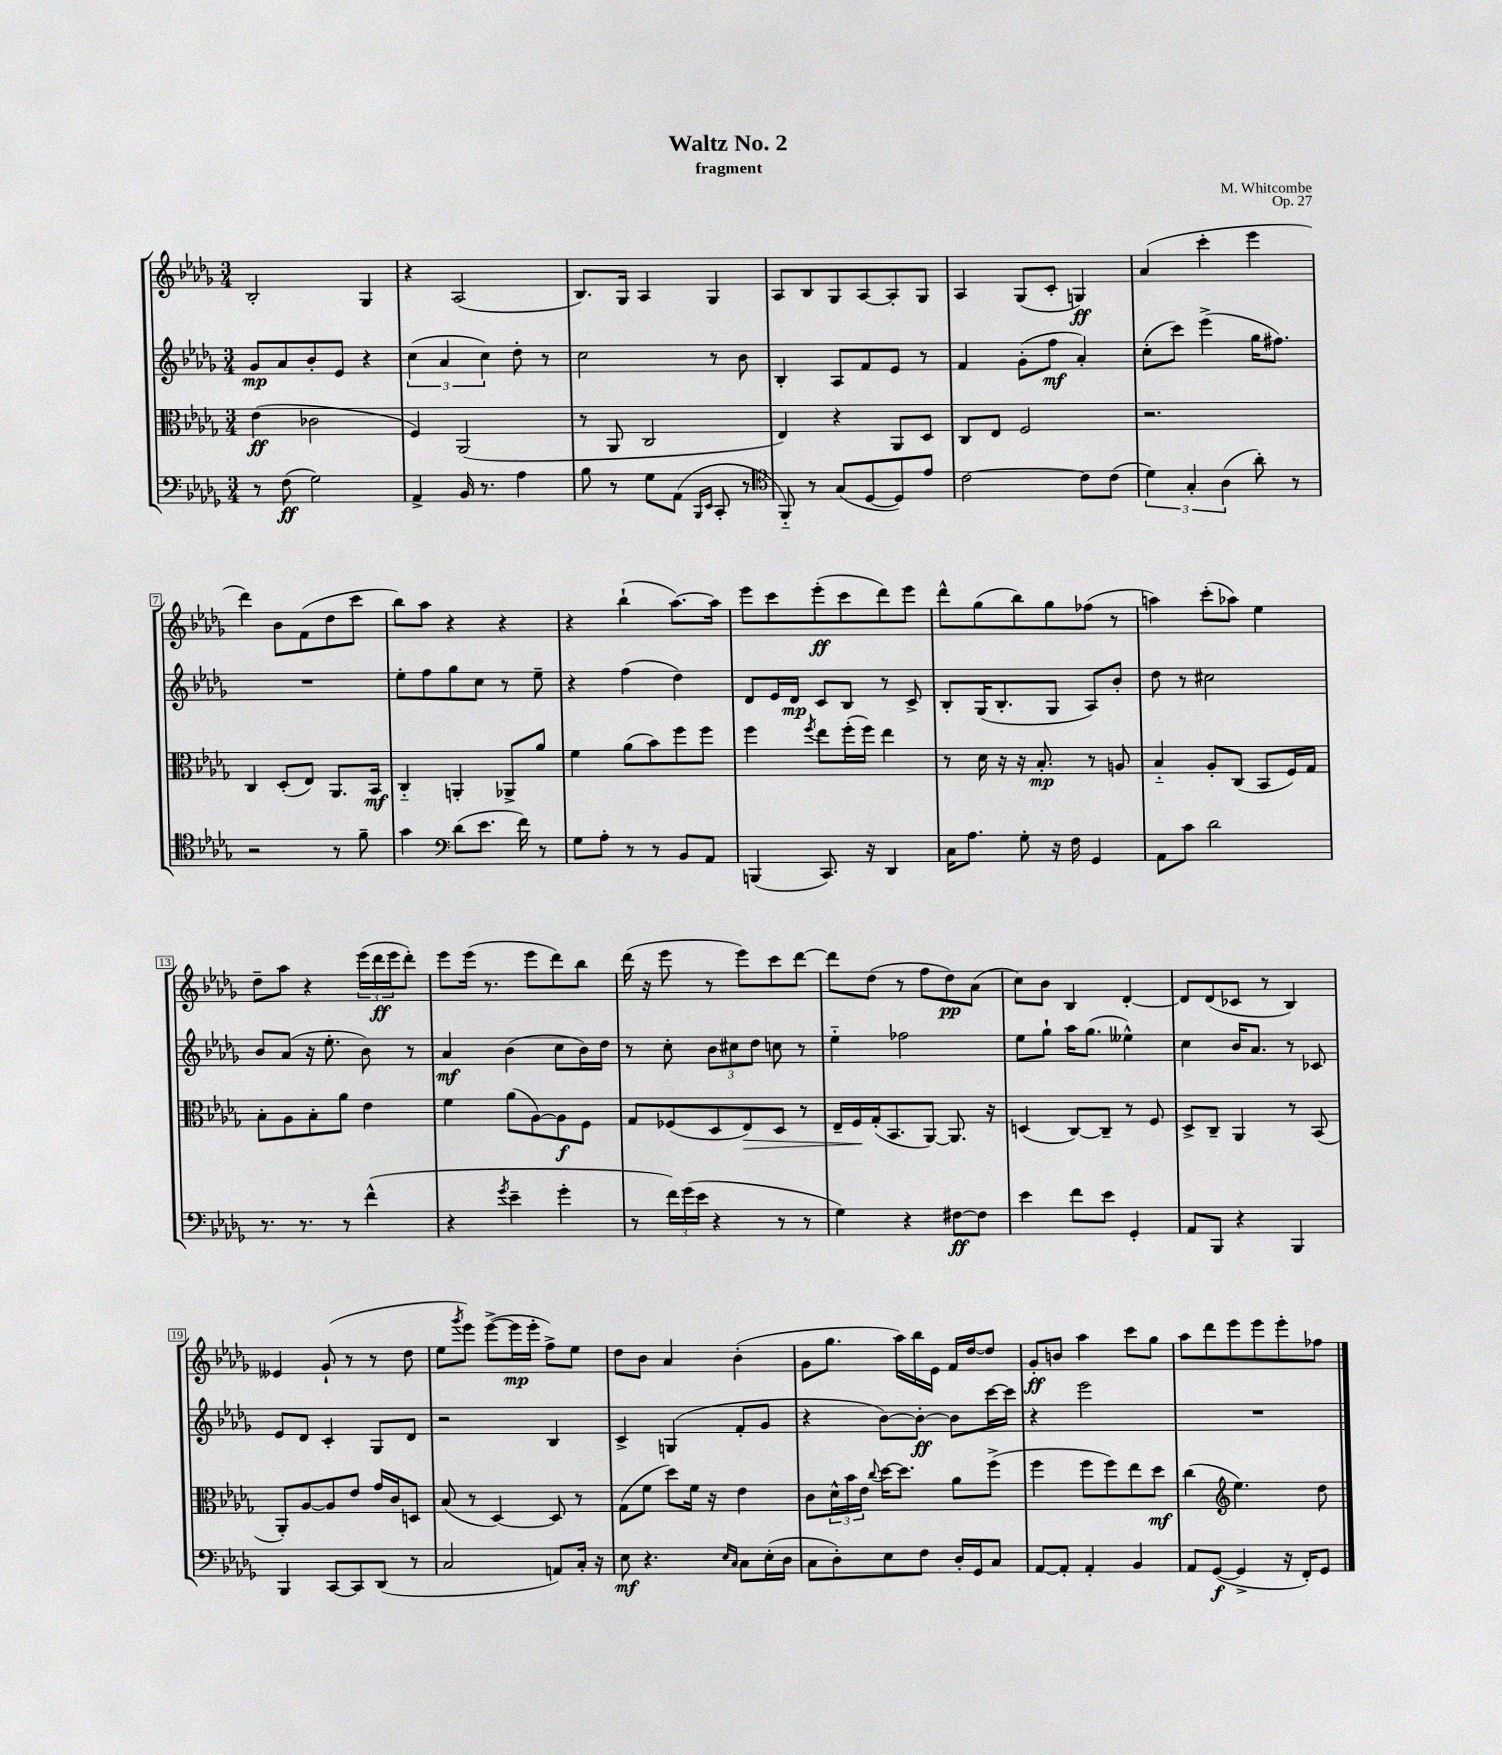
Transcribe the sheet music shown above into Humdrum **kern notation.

**kern	**dynam	**kern	**dynam	**kern	**dynam	**kern	**dynam
*part4	*part4	*part3	*part3	*part2	*part2	*part1	*part1
*staff4	*staff4	*staff3	*staff3	*staff2	*staff2	*staff1	*staff1
*clefF4	*	*clefC3	*	*clefG2	*	*clefG2	*
*k[b-e-a-d-g-]	*	*k[b-e-a-d-g-]	*	*k[b-e-a-d-g-]	*	*k[b-e-a-d-g-]	*
*M3/4	*	*M3/4	*	*M3/4	*	*M3/4	*
=1	=1	=1	=1	=1	=1	=1	=1
8r	.	(4e-\	ff	8g-/L	mp	2B-'/	.
(8F\	ff	.	.	8a-/	.	.	.
2G-\)	.	2c-X\	.	8b-'/	.	.	.
.	.	.	.	8e-/J	.	.	.
.	.	.	.	4r	.	4G-/	.
=2	=2	=2	=2	=2	=2	=2	=2
4AA-^/	.	4F/)	.	(6cc\	.	4r	.
.	.	.	.	6a-/	.	.	.
16BB-/	.	(2AA-/	.	.	.	(2A-/	.
8.r	.	.	.	.	.	.	.
.	.	.	.	6cc\)	.	.	.
4A-\	.	.	.	8dd-'\	.	.	.
.	.	.	.	8r	.	.	.
=3	=3	=3	=3	=3	=3	=3	=3
8B-\	.	8r	.	2cc\	.	8.B-/L)	.
8r	.	8AA-/	.	.	.	.	.
.	.	.	.	.	.	16G-/Jk	.
8G-\L	.	2C/	.	.	.	4A-/	.
(8AA-\J	.	.	.	.	.	.	.
16qqBBB-/LL	.	.	.	.	.	.	.
16qqEE-/JJ	.	.	.	.	.	.	.
8CC'/	.	.	.	8r	.	4G-/	.
8r	.	.	.	8b-\	.	.	.
=4	=4	=4	=4	=4	=4	=4	=4
*clefC4	*	*	*	*	*	*	*
8FF/)	.	4E-/)	.	4B-'/	.	8A-/L	.
8r	.	.	.	.	.	8B-/	.
(8G-/L	.	4r	.	8A-/L	.	8G-/	.
[8D-/	.	.	.	8f/	.	[8A-/	.
8D-/])	.	8AA-/L	.	8e-/J	.	8A-'/]	.
8e-/J	.	8D-/J	.	8r	.	8G-/J	.
=5	=5	=5	=5	=5	=5	=5	=5
[2c\	.	8C/L	.	4f/	.	4A-/	.
.	.	8E-/J	.	.	.	.	.
.	.	2F/	.	(8g-'\L	.	(8G-/L	.
.	.	.	.	8ff\J	mf	8c'/J	.
8c\L]	.	.	.	4a-'/)	.	4Gn/)	ff
(8c\J	.	.	.	.	.	.	.
=6	=6	=6	=6	=6	=6	=6	=6
6d-\)	.	2.r	.	(8cc'\L	.	(4a-/	.
.	.	.	.	8ccc\J)	.	.	.
6G-'/	.	.	.	.	.	.	.
.	.	.	.	(4eee-^\	.	4ccc'\	.
(6A-\	.	.	.	.	.	.	.
8a-'\)	.	.	.	16gg-\KL	.	4eee-\	.
.	.	.	.	8.ff#X\J)	.	.	.
8r	.	.	.	.	.	.	.
!!LO:LB:g=z
=7	=7	=7	=7	=7	=7	=7	=7
2r	.	4C/	.	2.r	.	4ddd-\)	.
.	.	(8D-'/L	.	.	.	8b-\L	.
.	.	8E-/J)	.	.	.	(8f\	.
8r	.	8.AA-/L	.	.	.	8dd-\	.
8f~\	.	.	.	.	.	8ccc\J	.
.	.	16BB-/Jk	mf	.	.	.	.
=8	=8	=8	=8	=8	=8	=8	=8
4g-\	.	4C/	.	8ee-'\L	.	8bb-\L)	.
.	.	.	.	8ff\	.	8aa-\J	.
*clefF4	*	*	*	*	*	*	*
(8d-\L	.	4AAn'/	.	8gg-\	.	4r	.
8.e-\J	.	.	.	8cc\J	.	.	.
.	.	8AA-X^/L	.	8r	.	4r	.
16f\)	.	.	.	.	.	.	.
8r	.	8a-/J	.	8ee-~\	.	.	.
=9	=9	=9	=9	=9	=9	=9	=9
8G-\L	.	4f\	.	4r	.	4r	.
8A-'\J	.	.	.	.	.	.	.
8r	.	(8a-\L	.	(4ff\	.	(4bb-`\	.
8r	.	8b-\)	.	.	.	.	.
8BB-/L	.	8ff\	.	4dd-\)	.	[8.aa-\L)	.
8AA-/J	.	8ff\J	.	.	.	.	.
.	.	.	.	.	.	16aa-\Jk]	.
=10	=10	=10	=10	=10	=10	=10	=10
(4BBBn/	.	4ff\	.	8d-/L	.	8eee-\L	.
.	.	.	.	16e-/L	.	8ccc\	.
.	.	.	.	16d-/JJ	mp	.	.
.	.	8qff/	.	.	.	.	.
8.CC/)	.	8ee-\L	.	8c/L	.	(8eee-'\	ff
.	.	(16ff'\L	.	8B-/J	.	8ccc\	.
16r	.	16ff\JJ)	.	.	.	.	.
4DD-/	.	4ee-\	.	8r	.	8ddd-\)	.
.	.	.	.	8c^/	.	8eee-\J	.
=11	=11	=11	=11	=11	=11	=11	=11
16C\KL	.	8r	.	8B-'/L	.	8ddd-^^\L	.
8.A-\J	.	.	.	.	.	.	.
.	.	16d-\	.	(16G-/K	.	(8gg-\	.
.	.	16r	.	8.B-'/	.	.	.
8G-'\	.	16r	.	.	.	8bb-\)	.
.	.	8.B-'/	mp	.	.	.	.
16r	.	.	.	8G-/J	.	8gg-\	.
16F\	.	.	.	.	.	.	.
4GG-/	.	8r	.	8A-/L)	.	(8ff-X\J	.
.	.	8An/	.	8b-'/J	.	8r	.
=12	=12	=12	=12	=12	=12	=12	=12
8AA-\L	.	4B-/	.	8dd-\	.	4aan\)	.
8c\J	.	.	.	8r	.	.	.
2d-\	.	8A-'/L	.	2cc#X\	.	(8ccc'\L	.
.	.	(8C/J	.	.	.	8aa-X\J)	.
.	.	8BB-/L	.	.	.	4ee-\	.
.	.	16F/L)	.	.	.	.	.
.	.	16G-/JJ	.	.	.	.	.
!!LO:LB:g=z
=13	=13	=13	=13	=13	=13	=13	=13
8.r	.	8B-'\L	.	8b-/L	.	8dd-~\L	.
.	.	8A-\	.	(8a-/J	.	8aa-\J	.
8.r	.	.	.	.	.	.	.
.	.	8B-'\	.	16r	.	4r	.
.	.	.	.	8.ee-'\	.	.	.
8r	.	8a-\J	.	.	.	.	.
(4f^^\	.	4e-\	.	8b-\)	.	(24eee-\LL	.
.	.	.	.	.	.	24ddd-\	ff
.	.	.	.	.	.	24eee-\J	.
.	.	.	.	8r	.	8ddd-'\J)	.
=14	=14	=14	=14	=14	=14	=14	=14
4r	.	4f\	.	4a-/	mf	8eee-\L	.
.	.	.	.	.	.	(16eee-\Jk	.
.	.	.	.	.	.	8.r	.
8qg-/	.	.	.	.	.	.	.
4e-~\	.	(8a-\L	.	(4b-\	.	.	.
.	.	[8A-\)	.	.	.	8eee-\L	.
4g-'\	.	8A-\]	f	8cc\L	.	8ddd-\)	.
.	.	8F\J	.	16b-\L)	.	8bb-\J	.
.	.	.	.	16dd-\JJ	.	.	.
=15	=15	=15	=15	=15	=15	=15	=15
8r	.	8G-/L	.	8r	.	(16ddd-\	.
.	.	.	.	.	.	16r	.
24f\LL)	.	(8F-X/	.	8cc'\	.	8eee-\	.
(24g-\	.	.	.	.	.	.	.
24e-\JJ	.	.	.	.	.	.	.
4r	.	8D-/	.	12b-\L	.	8r	.
.	.	.	.	12cc#X\	.	.	.
!	!	!	!LO:HP:b	!	!	!	!
.	.	8E-/)	>	.	.	8eee-\L)	.
.	.	.	.	12dd-\J	.	.	.
8r	.	8D-/J	.	8ccn\	.	8ccc\	.
8r	.	8r	.	8r	.	[8ddd-\J	.
=16	=16	=16	=16	=16	=16	=16	=16
4G-\)	.	16E-~/LL	.	4ee-\	.	8ddd-\L]	.
.	.	16F/	.	.	.	.	.
.	.	(16G-'/J	]	.	.	(8dd-\J	.
.	.	8.BB-/	.	.	.	.	.
4r	.	.	.	2ff-X\	.	8r	.
.	.	[8AA-/J)	.	.	.	8ff\L	.
[8F#X\L	ff	8.AA-/]	.	.	.	8dd-\)	pp
8F#\J]	.	.	.	.	.	(8a-\J	.
.	.	16r	.	.	.	.	.
=17	=17	=17	=17	=17	=17	=17	=17
4e-\	.	(4Dn/	.	8ee-\L	.	8cc\L)	.
.	.	.	.	8gg-`\J	.	8b-\J	.
8f\L	.	[8C/L)	.	16aa-\KL	.	4B-/	.
.	.	.	.	(8.gg-\J	.	.	.
8e-\J	.	8C~/J]	.	.	.	.	.
4GG-'/	.	8r	.	4ee--X^^\)	.	[4d-'/	.
.	.	8F/	.	.	.	.	.
=18	=18	=18	=18	=18	=18	=18	=18
8AA-/L	.	8D-^/L	.	4cc\	.	8d-/L]	.
8BBB-/J	.	8C~/J	.	.	.	(8d-/	.
4r	.	4AA-/	.	16b-/KL	.	8c-X/J	.
.	.	.	.	8.a-/J	.	.	.
.	.	.	.	.	.	8r	.
4BBB-/	.	8r	.	8r	.	4B-/)	.
.	.	(8BB-/	.	8c-X/	.	.	.
!!LO:LB:g=z
=19	=19	=19	=19	=19	=19	=19	=19
4BBB-/	.	8AA-'/L)	.	8e-/L	.	4e--X/	.
.	.	[8A-/	.	8d-/J	.	.	.
[8CC/L	.	8A-/]	.	4c'/	.	(8g-`/	.
8CC/]	.	8e-/J	.	.	.	8r	.
(8DD-/J	.	16g-/LL	.	8G-/L	.	8r	.
.	.	16c/J	.	.	.	.	.
8r	.	8Dn/J	.	8d-/J	.	8dd-\	.
=20	=20	=20	=20	=20	=20	=20	=20
2C/	.	(8B-/	.	2r	.	8ee-\L	.
.	.	.	.	.	.	8qggg-/	.
.	.	8r	.	.	.	8eee-\J)	.
.	.	[4D-/)	.	.	.	([8eee-^\L	.
.	.	.	.	.	.	16eee-\L]	mp
.	.	.	.	.	.	16eee-'\JJ	.
8AAn/L)	.	8D-/]	.	4B-/	.	8ff^\L)	.
16C'/Jk	.	8r	.	.	.	8ee-\J	.
16r	.	.	.	.	.	.	.
=21	=21	=21	=21	=21	=21	=21	=21
8E-\	mf	(8G-\L	.	4c^/	.	8dd-\L	.
4.r	.	8f\J	.	.	.	8b-\J	.
.	.	8dd-\L)	.	(4Gn/	.	4a-/	.
.	.	16f\Jk	.	.	.	.	.
.	.	16r	.	.	.	.	.
16qqE-/LL	.	.	.	.	.	.	.
16qqC/JJ	.	.	.	.	.	.	.
8C\L	.	4e-\	.	8f'/L	.	(4b-'\	.
(16E-'\L	.	.	.	8g-/J	.	.	.
16D-\JJ	.	.	.	.	.	.	.
=22	=22	=22	=22	=22	=22	=22	=22
8C\L	.	8c\L	.	4r	.	8g-\L	.
8D-'\)	.	24d-^^\L	.	.	.	8.gg-\J	.
.	.	24b-\	.	.	.	.	.
.	.	24e-\JJ	.	.	.	.	.
.	.	8qqcc/	.	.	.	.	.
8E-\	.	[16dd-\KL	.	[8b-\L)	.	.	.
.	.	8.dd-\J]	.	.	.	16aa-\LL)	.
8F\J	.	.	.	8b-'\J_	ff	16bb-\	.
.	.	.	.	.	.	16e-\JJ	.
16D-'/LL	.	8a-\L	.	8b-\L]	.	16f/LL	.
16GG-/J	.	.	.	.	.	[16dd-/J	.
8C/J	.	(8ff^\J	.	[16ccc\L	.	8dd-/J]	.
.	.	.	.	16ccc\JJ]	.	.	.
=23	=23	=23	=23	=23	=23	=23	=23
[8AA-/L	.	4ff\	.	4r	.	8g-'/L	ff
8AA-'/J]	.	.	.	.	.	8bn/J	.
4AA-'/	.	8ff\L	.	2eee-\	.	4aa-\	.
.	.	8ff\)	.	.	.	.	.
4BB-/	.	8ee-\	.	.	.	8ccc\L	.
.	.	8dd-\J	mf	.	.	8gg-\J	.
=24	=24	=24	=24	=24	=24	=24	=24
8AA-/L	.	(4cc\	.	2.r	.	8aa-\L	.
([8GG-/J	f	.	.	.	.	8ddd-\	.
*	*	*clefG2	*	*	*	*	*
4GG-^/]	.	4.ee-\)	.	.	.	8eee-\	.
.	.	.	.	.	.	8eee-\	.
16r	.	.	.	.	.	8eee-'\	.
16FF'/KL)	.	.	.	.	.	.	.
8GG-/J	.	8dd-\	.	.	.	8ff-X\J	.
==	==	==	==	==	==	==	==
*-	*-	*-	*-	*-	*-	*-	*-
